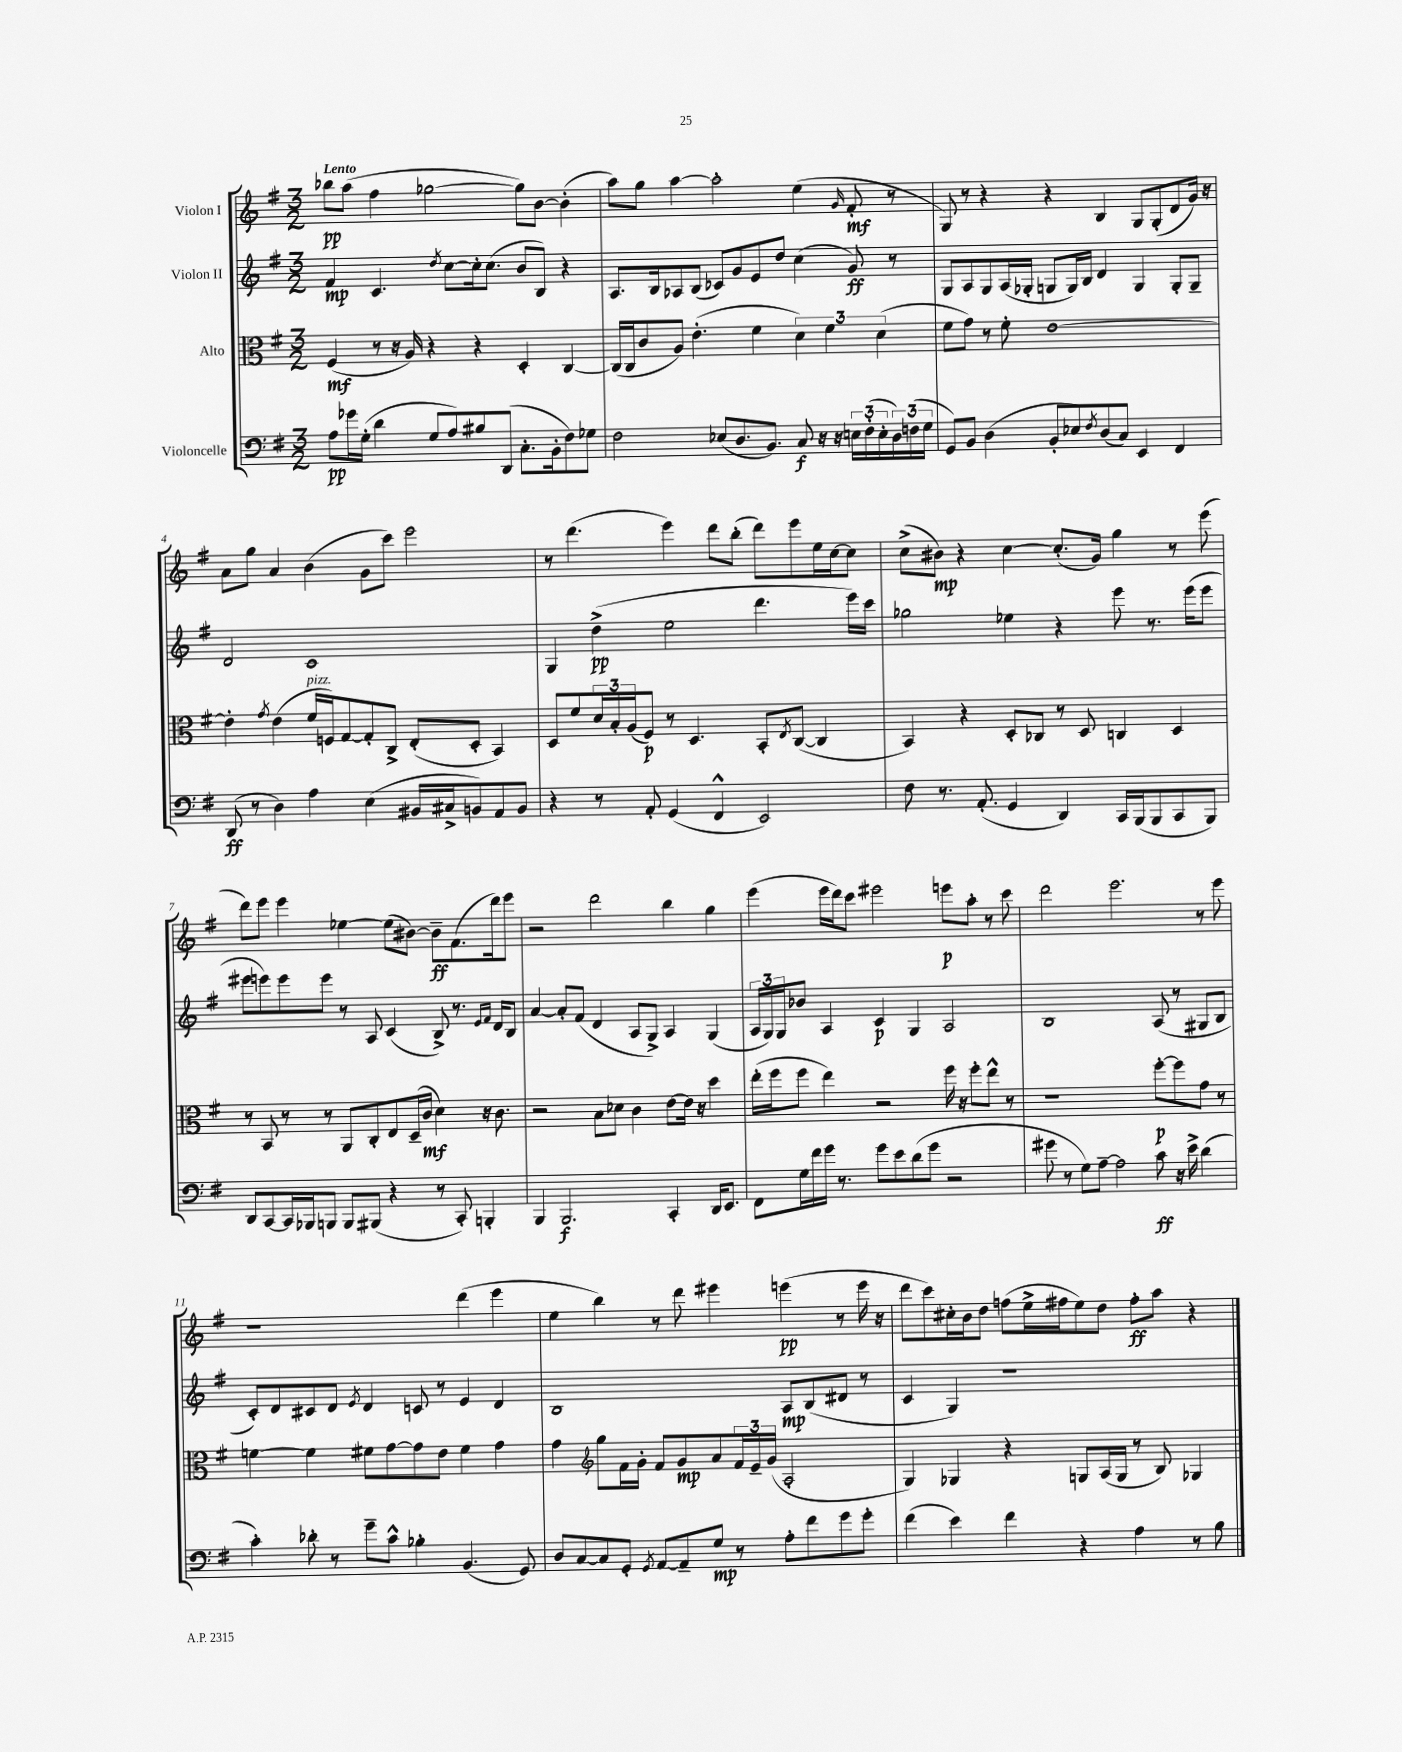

**kern	**dynam	**kern	**dynam	**kern	**dynam	**kern	**dynam
*part4	*part4	*part3	*part3	*part2	*part2	*part1	*part1
*staff4	*staff4	*staff3	*staff3	*staff2	*staff2	*staff1	*staff1
*I"Violoncelle	*	*I"Alto	*	*I"Violon II	*	*I"Violon I	*
*clefF4	*	*clefC3	*	*clefG2	*	*clefG2	*
*k[f#]	*	*k[f#]	*	*k[f#]	*	*k[f#]	*
*M3/2	*	*M3/2	*	*M3/2	*	*M3/2	*
=1	=1	=1	=1	=1	=1	=1	=1
!	!	!	!	!	!	!LO:TX:a:B:t=Lento	!
8A\L	pp	(4F#/	mf	4f#/	mp	8bb-X\L	pp
16g-X\L	.	.	.	.	.	(8aa\J	.
(16G'\JJ	.	.	.	.	.	.	.
4d\	.	8r	.	4.c/	.	4ff#\	.
.	.	16r	.	.	.	.	.
.	.	16A/)	.	.	.	.	.
8G/L	.	4r	.	.	.	[2gg-X\	.
.	.	.	.	8qdd/	.	.	.
8A/)	.	.	.	[8cc\L	.	.	.
8B#X/	.	4r	.	16cc'\k]	.	.	.
.	.	.	.	(8.cc\J	.	.	.
(8DD/J	.	.	.	.	.	.	.
8.C'\L	.	4D'/	.	8b/L	.	8gg-\L])	.
.	.	.	.	8B/J)	.	[8b\J	.
16BB'\k	.	.	.	.	.	.	.
8F#\)	.	[4C/	.	4r	.	(4b'\]	.
8G-X\J	.	.	.	.	.	.	.
=2	=2	=2	=2	=2	=2	=2	=2
2F#\	.	(16C/LL]	.	8.A/L	.	8aa\L)	.
.	.	16C/J	.	.	.	.	.
.	.	8c/	.	.	.	8gg\J	.
.	.	.	.	16B/k	.	.	.
.	.	8A/J)	.	8A-X/	.	[4aa\	.
.	.	(4.e'\	.	(8B/J	.	.	.
(8E-X/L	.	.	.	8c-X/L)	.	2aa'\]	.
8.D/	.	.	.	8g/	.	.	.
.	.	4f#\	.	8e/	.	.	.
8.BB/J)	.	.	.	.	.	.	.
.	.	.	.	8dd/J	.	.	.
8C/	f	6d\)	.	(4cc\	.	(4ee\	.
16r	.	.	.	.	.	.	.
.	.	6f#\	.	.	.	.	.
16r	.	.	.	.	.	.	.
.	.	.	.	.	.	16qqg/	.
24En\LL	.	.	.	8g/)	ff	8f#'/	mf
(24F#'\	.	.	.	.	.	.	.
24E'\	.	(6d\	.	.	.	.	.
24D\)	.	.	.	8r	.	8r	.
(24Fn\	.	.	.	.	.	.	.
24G\JJ	.	.	.	.	.	.	.
=3	=3	=3	=3	=3	=3	=3	=3
8GG/L)	.	8f#\L	.	8G/L	.	8G/)	.
8BB/J	.	8g\J)	.	8A/	.	8r	.
(4D\	.	8r	.	8G/	.	4r	.
.	.	8f#'\	.	(16A/L	.	.	.
.	.	.	.	16G-X'/JJ	.	.	.
8BB'/L	.	[1e	.	8Gn/L	.	4r	.
8E-X/)	.	.	.	16G/L)	.	.	.
.	.	.	.	16B/JJ	.	.	.
8qF#/	.	.	.	.	.	.	.
(8D/	.	.	.	4d/	.	4B/	.
8C/J)	.	.	.	.	.	.	.
4EE/	.	.	.	4G/	.	8G/L	.
.	.	.	.	.	.	(8G'/	.
4FF#/	.	.	.	8G'/L	.	8d/	.
.	.	.	.	8G~/J	.	16g/Jk)	.
.	.	.	.	.	.	16r	.
!!LO:LB:g=z
=4	=4	=4	=4	=4	=4	=4	=4
(8DD/	ff	4e'\]	.	2d/	.	8a\L	.
8r	.	.	.	.	.	8gg\J	.
.	.	8qg/	.	.	.	.	.
4D\)	.	(4e\	.	.	.	4a/	.
!	!	!LO:TX:a:i:t=pizz.	!	!	!	!	!
4A\	.	16f#/LL	.	1c	.	(4b\	.
.	.	16Fn/J)	.	.	.	.	.
.	.	[8G/	.	.	.	.	.
(4E\	.	8G'/]	.	.	.	8g\L	.
.	.	8C^/J	.	.	.	8ccc\J)	.
16BB#X/LL	.	(8E'/L	.	.	.	2eee\	.
16C#X^/J	.	.	.	.	.	.	.
8BBn/)	.	8D'/J	.	.	.	.	.
8AA/	.	4BB/)	.	.	.	.	.
8BB/J	.	.	.	.	.	.	.
=5	=5	=5	=5	=5	=5	=5	=5
4r	.	8D/L	.	4G/	.	8r	.
.	.	8f#/	.	.	.	(4.ddd\	.
8r	.	24d/L	.	(4dd^\	pp	.	.
.	.	24B'/	.	.	.	.	.
.	.	(24A/J	.	.	.	.	.
8AA'/	.	8F#/J)	p	.	.	.	.
(4GG/	.	8r	.	2ee\	.	4eee\)	.
.	.	4.D/	.	.	.	.	.
4FF#^^/	.	.	.	.	.	8ddd\L	.
.	.	.	.	.	.	(8bb'\J	.
2EE/)	.	8BB'/L	.	4.ddd\	.	8ddd\L)	.
.	.	8qE/	.	.	.	.	.
.	.	([8C/J	.	.	.	8eee\	.
.	.	4C/]	.	.	.	16ee\L	.
.	.	.	.	.	.	[16cc\J	.
.	.	.	.	16eee\LL)	.	8cc\J]	.
.	.	.	.	16ccc\JJ	.	.	.
=6	=6	=6	=6	=6	=6	=6	=6
8F#\	.	4BB/)	.	2gg-X\	.	(8cc^\L	.
8.r	.	.	.	.	.	8b#X\J)	mp
.	.	4r	.	.	.	4r	.
(8.AA'/	.	.	.	.	.	.	.
4GG/	.	8D'/L	.	4ee-X\	.	[4cc\	.
.	.	8C-X/J	.	.	.	.	.
4DD/)	.	8r	.	4r	.	(8.cc'/L]	.
.	.	8D/	.	.	.	.	.
.	.	.	.	.	.	16g/Jk)	.
16CC/LL	.	4Cn/	.	8eee\	.	4gg\	.
(16BBB/J	.	.	.	.	.	.	.
8BBB/	.	.	.	8.r	.	.	.
8CC/	.	4D/	.	.	.	8r	.
.	.	.	.	(16eee\KL	.	.	.
8BBB/J)	.	.	.	8eee\J	.	(8eee\	.
!!LO:LB:g=z
=7	=7	=7	=7	=7	=7	=7	=7
8DD/L	.	8r	.	8eee#X\L	.	8ddd\L)	.
[8CC/	.	8BB/	.	8eeen\)	.	8eee\J	.
16CC/L]	.	8r	.	8eee\	.	4eee\	.
16BBB-X/J	.	.	.	.	.	.	.
8BBBn/J	.	8r	.	8eee\J	.	.	.
8BBB/L	.	8AA/L	.	8r	.	[4ee-X\	.
(8BBB#X/J	.	8C'/	.	8A/	.	.	.
4r	.	8E/	.	(4c/	.	(8ee-\L]	.
.	.	(16D~/L	.	.	.	[8b#X\J)	.
.	.	16c/JJ	mf	.	.	.	.
8r	.	4d\)	.	8B^/)	.	8b#~\L]	ff
8CC'/)	.	.	.	8.r	.	(8.f#\	.
4BBBn'/	.	16r	.	.	.	.	.
.	.	.	.	16qqe/LL	.	.	.
.	.	.	.	16qqf#/JJ	.	.	.
.	.	8.c\	.	16d/KL	.	16ddd\k)	.
.	.	.	.	8B/J	.	8eee\J	.
=8	=8	=8	=8	=8	=8	=8	=8
4BBB/	.	2r	.	[4a/	.	2r	.
2.BBB/	f	.	.	8a'/L]	.	.	.
.	.	.	.	(8f#/J	.	.	.
.	.	8B\L	.	4d/	.	2ddd\	.
.	.	8d-X\J	.	.	.	.	.
.	.	4c\	.	8A/L	.	.	.
.	.	.	.	8G^/J)	.	.	.
4CC'/	.	[8e\L	.	4A/	.	4bb\	.
.	.	16e\Jk]	.	.	.	.	.
.	.	16r	.	.	.	.	.
16DD/KL	.	4dd\	.	(4G/	.	4gg\	.
8.EE/J	.	.	.	.	.	.	.
=9	=9	=9	=9	=9	=9	=9	=9
8FF#\L	.	(16ee'\LL	.	24A/LL	.	(4eee\	.
.	.	.	.	24G/)	.	.	.
.	.	16ff#\J	.	.	.	.	.
.	.	.	.	24G/J	.	.	.
16G\L	.	8ff#\J	.	8b-X/J	.	.	.
16f#\	.	.	.	.	.	.	.
16g\JJ	.	4ee\)	.	4A/	.	16eee\LL	.
8.r	.	.	.	.	.	16ddd\J)	.
.	.	.	.	.	.	8ccc\J	.
8g\L	.	2r	.	4c/	p	2eee#X\	.
8e\	.	.	.	.	.	.	.
(8d\	.	.	.	4G/	.	.	.
8g\J	.	.	.	.	.	.	.
2r	.	16ff#\	.	2A/	.	8eeen\L	p
.	.	16r	.	.	.	.	.
.	.	8ff#'\L	.	.	.	8aa'\J	.
.	.	8ee^^\J	.	.	.	8r	.
.	.	8r	.	.	.	8ccc\	.
=10	=10	=10	=10	=10	=10	=10	=10
8g#X\	.	1r	.	1B	.	2ddd\	.
8r	.	.	.	.	.	.	.
8G\L)	.	.	.	.	.	.	.
[8A~\J	.	.	.	.	.	.	.
2A\]	.	.	.	.	.	2.eee\	.
8c\	ff	[8ff#'\L	p	(8A/	.	.	.
16r	.	8ff#\]	.	8r	.	.	.
16e^\	.	.	.	.	.	.	.
(4d\	.	8g\J	.	8G#X/L	.	8r	.
.	.	8r	.	8B/J	.	8eee\	.
!!LO:LB:g=z
=11	=11	=11	=11	=11	=11	=11	=11
4c'\)	.	[4fn\	.	8c'/L)	.	1r	.
.	.	.	.	8d/	.	.	.
8d-X'\	.	4f\]	.	8c#X/	.	.	.
8r	.	.	.	8d/J	.	.	.
.	.	.	.	8qe/	.	.	.
8g~\L	.	8f#X\L	.	4d/	.	.	.
8c^^\J	.	[8g\	.	.	.	.	.
4B-X'\	.	8g\]	.	8cn/	.	.	.
.	.	8e\J	.	8r	.	.	.
(4.BB/	.	4f#\	.	4e/	.	(4ddd\	.
.	.	4g\	.	4d/	.	4eee\	.
8GG/)	.	.	.	.	.	.	.
=12	=12	=12	=12	=12	=12	=12	=12
8D/L	.	4g\	.	1B	.	4ee\	.
[8C/	.	.	.	.	.	.	.
*	*	*clefG2	*	*	*	*	*
8C/]	.	8gg\L	.	.	.	4bb\)	.
8GG'/J	.	16f#\L	.	.	.	.	.
.	.	16g'\JJ	.	.	.	.	.
8qGG/	.	.	.	.	.	.	.
[8AA/L	.	8f#/L	.	.	.	8r	.
8AA~/]	.	8g/	mp	.	.	8ddd\	.
8G/J	mp	8a/	.	.	.	4eee#X\	.
8r	.	24f#/L	.	.	.	.	.
.	.	24e~/	.	.	.	.	.
.	.	(24g/JJ	.	.	.	.	.
8A'\L	.	2A'/	.	8A/L	mp	(4eeen\	pp
8f#\	.	.	.	(8B/	.	.	.
8g\	.	.	.	8d#X/J	.	8r	.
8g'\J	.	.	.	8r	.	16eee\	.
.	.	.	.	.	.	16r	.
=13	=13	=13	=13	=13	=13	=13	=13
(4f#\	.	4G/)	.	4c/	.	8ddd\L	.
.	.	.	.	.	.	8ccc\)	.
4e\)	.	4G-X/	.	4G/)	.	16cc#X'\L	.
.	.	.	.	.	.	16b\J	.
.	.	.	.	.	.	8dd\J	.
4f#\	.	4r	.	1r	.	(8ffn\L	.
.	.	.	.	.	.	16ee^\L	.
.	.	.	.	.	.	16ff#X\J	.
4r	.	8Gn/L	.	.	.	8ee\)	.
.	.	(16A/L	.	.	.	8dd\J	.
.	.	16G/JJ	.	.	.	.	.
4A\	.	8r	.	.	.	8ff#'\L	ff
.	.	8B/)	.	.	.	8aa\J	.
8r	.	4G-X/	.	.	.	4r	.
8B\	.	.	.	.	.	.	.
==	==	==	==	==	==	==	==
*-	*-	*-	*-	*-	*-	*-	*-
